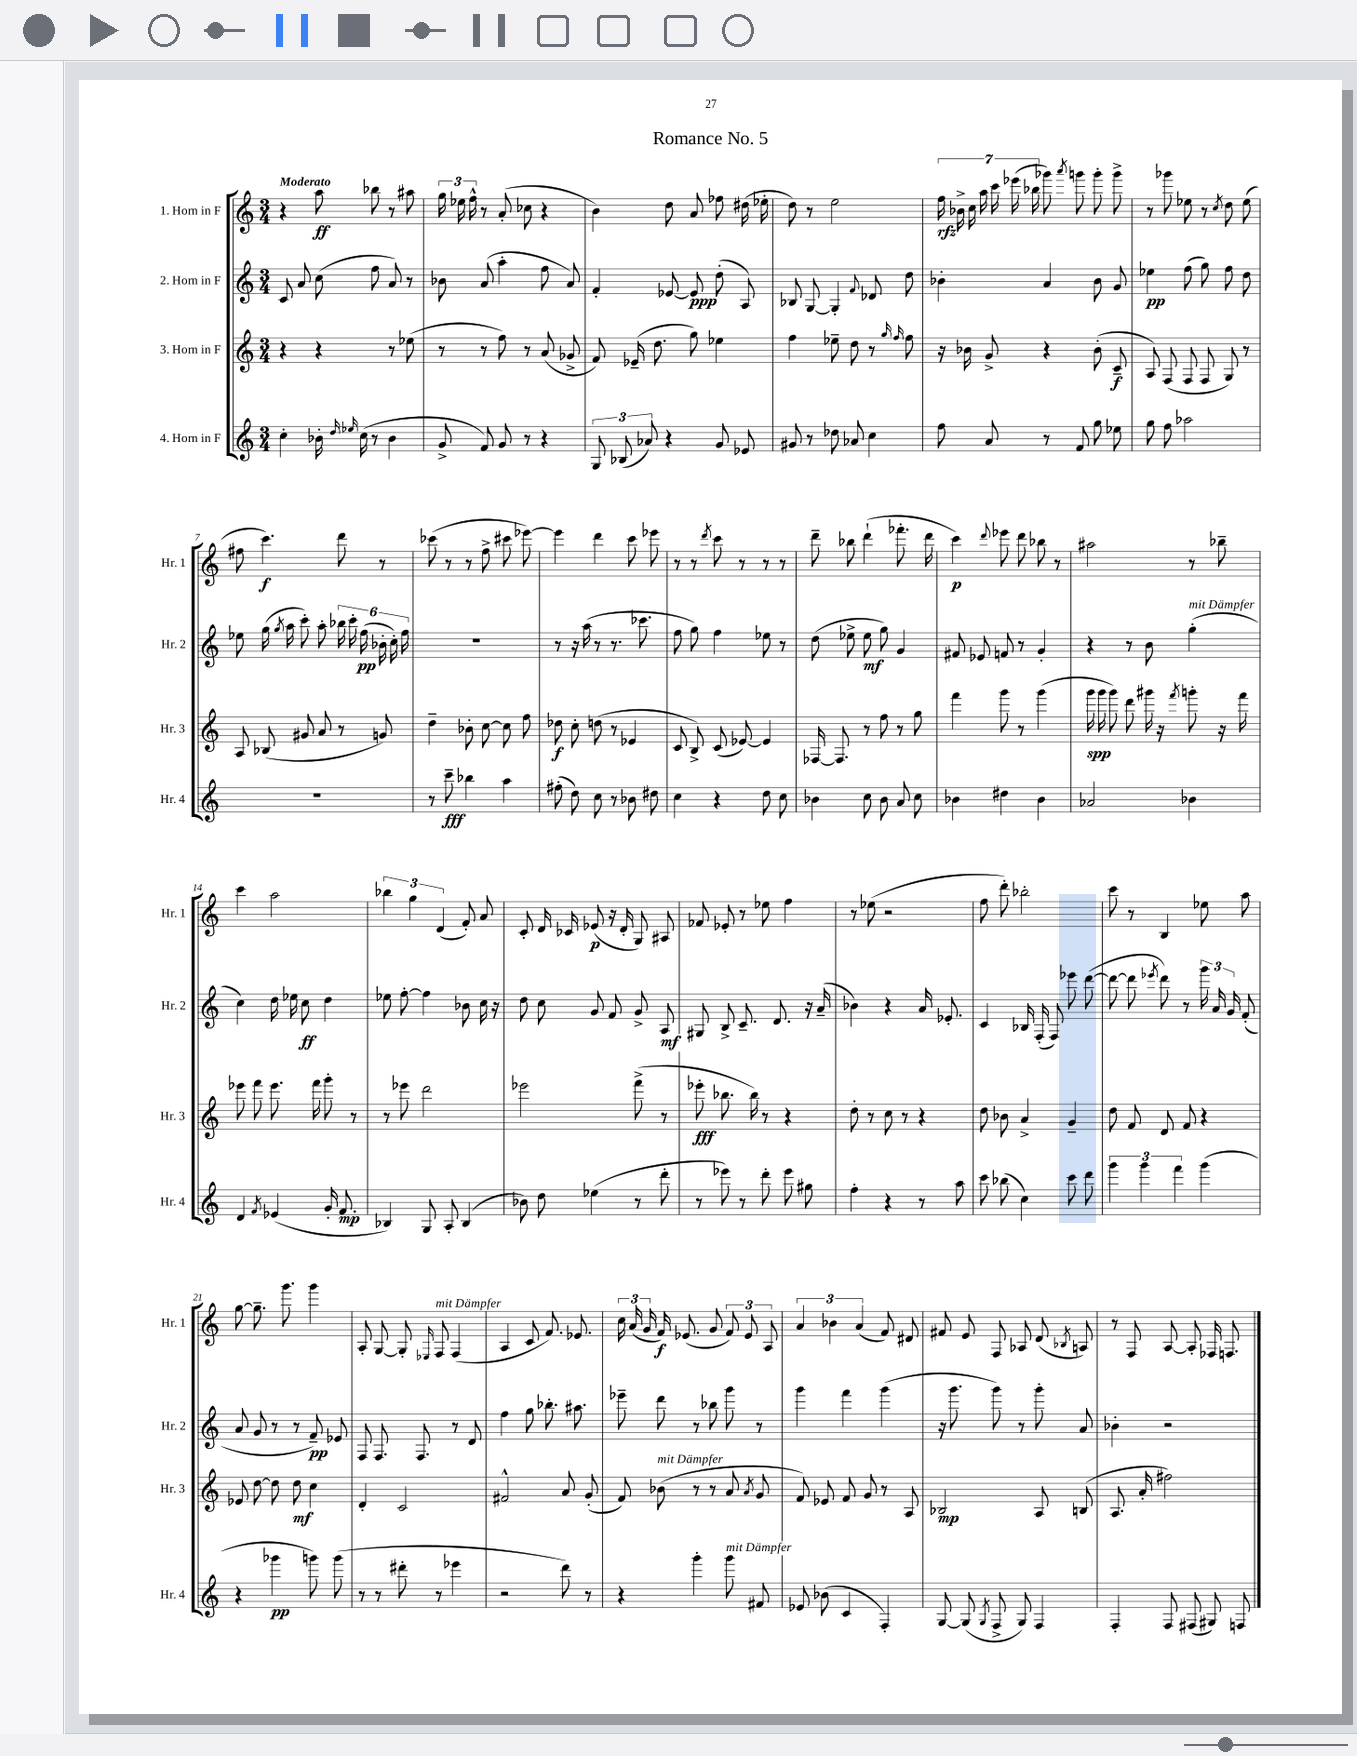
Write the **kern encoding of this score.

**kern	**kern	**kern	**kern
*staff4	*staff3	*staff2	*staff1
*clefG2	*clefG2	*clefG2	*clefG2
*k[]	*k[]	*k[]	*k[]
*M3/4	*M3/4	*M3/4	*M3/4
4cc'	4r	8c	4r
.	.	8a	.
16b-'	4r	(8cc	8aa
16qqdd	.	.	.
16qqee-	.	.	.
(16cc	.	.	.
8r	.	8ff	8bb-
4b-	8r	8a)	8r
.	(8ee-	8r	8aa#
=	=	=	=
8g^	8r	8b-	24gg
.	.	.	24ee-
.	.	.	24ff^^
8f)	8r	(8a	8r
8g	8ff)	4aa'	(8a'
8r	8r	.	8cc-
4r	(8a	8ff	4r
.	8g-^	8a)	.
=	=	=	=
12G	8f)	4f'	4b)
(12B-	.	.	.
.	(16e-~	.	.
12a-)	.	.	.
.	8.dd	.	.
4r	.	[8e-	8dd
.	8gg)	8e-]	8a
8g	4ee-	(8dd'	8ff-
8e-	.	8A)	(16dd#
.	.	.	16ee-'
=	=	=	=
8g#	4ff	8B-	8dd)
8r	.	[8G	8r
8dd-	8ee-~	4G']	2ee
8a-	8dd	.	.
.	.	8qqf	.
4cc	8r	8d-	.
.	16qqgg	.	.
.	16qqff	.	.
.	8ff	8dd	.
=	=	=	=
8ff	16r	4b-'	28ff
.	.	.	28b-^
.	16b-	.	.
.	.	.	28cc
.	.	.	28aa
8a	8g^	.	.
.	.	.	28ccc
.	.	.	(28eee-
.	.	.	28bb-
8r	4r	4a	8ggg-)
.	.	.	8qaaa
8f	.	.	8ggg
8gg	(8b-'	8b-	8ggg'
8ee-	8c~	8g	8ggg^
=	=	=	=
8gg	8A)	4ee-	8r
8ff	(8F	.	8ggg-
2aa-	8F	(8ff	8ee-
.	8F	8gg)	8r
.	.	.	8qcc
.	8G)	8ff	8dd
.	8r	8dd	(8ee-
=	=	=	=
2.r	8A	8ee-	8ff#
.	(8B-	(16gg	4.ccc)
.	.	8qgg	.
.	.	16aa	.
.	8g#	8ccc')	.
.	8a	8aa'	.
.	8r	24bb-	8ddd
.	.	24ccc'	.
.	.	(24ff	.
.	8g)	24b-'	8r
.	.	24cc')	.
.	.	24ff	.
=	=	=	=
8r	4dd~	2.r	(8ccc-
8ccc~	.	.	8r
4bb-	8b-'	.	8r
.	[8cc	.	8ff^
4aa	8cc]	.	8ccc#
.	8ff	.	[8eee-)
=	=	=	=
(8ff#'	8dd-	8r	4eee-]
8dd)	8cc'	16r	.
.	.	(16aa	.
8cc	(8dd	8r	4ddd
8r	8r	8.r	.
8b-	4e-	.	8ccc
.	.	8.ccc-	.
8dd#	.	.	8eee-
=	=	=	=
4cc	8c	8ff	8r
.	8B^)	8gg)	8r
.	.	.	8qddd
4r	(8c	4ff	8ccc
.	[8e-)	.	8r
8dd	4e-]	8ee-	8r
8cc	.	8r	8r
=	=	=	=
4b-	[16F-	(8dd	8ddd~
.	8.F-]	.	.
.	.	8ee-^	8bb-
8cc	8r	8ee-	(4ddd`
8b-	8ff	8gg)	.
8a	8r	4g	8.fff-'
8cc	8gg	.	.
.	.	.	16ddd
=	=	=	=
4b-	4fff	8f#	4ccc)
.	.	8e-	.
.	.	.	8qqddd
4dd#	8ggg	8f	8eee-
.	8r	8r	8ddd
4b-	(4ggg	4g'	8bb-
.	.	.	8r
=	=	=	=
2a-	16ggg	4r	2aa#
.	16ggg	.	.
.	8ggg)	.	.
.	8ddd	8r	.
.	16ggg#	8b	.
.	16r	.	.
.	8qfff	.	.
4b-	8ggg'	(4gg'	8r
.	16r	.	8bb-~
.	16fff	.	.
=	=	=	=
4d	8eee-	4cc)	4ccc
.	8fff	.	.
8qf	.	.	.
(4e-	8.eee-	16dd	2aa
.	.	16ee-	.
.	.	8cc	.
.	16fff	.	.
16g'	8ggg'	4dd	.
8.f	.	.	.
.	8r	.	.
=	=	=	=
4B-)	8r	8ee-	6bb-
.	8eee-	[8ff'	.
.	.	.	6gg
8G	2ddd	4ff]	.
.	.	.	(6d
8A'	.	.	.
(4B-	.	8b-	8f')
.	.	16cc	8a
.	.	16r	.
=	=	=	=
8b-)	2eee-	8dd	8c'
8dd	.	8cc	16d
.	.	.	16c-
(4ee-	.	8g	(8e-
.	.	8f	16r
.	.	.	16d'
8r	(8fff^	8g^	8G)
8ddd'	8r	8A	8A#
=	=	=	=
8r	8eee-'	8G#	8f-
8eee-)	8.bb-	8B^	8e-'
8r	.	8.c~	8r
.	16bb-)	.	.
8ddd'	8r	.	8ee-
.	.	8.d	.
8eee-	4r	.	4ff
8gg#	.	16r	.
.	.	(16a~	.
=	=	=	=
4ff'	8dd'	4b-)	8r
.	8r	.	(8ee-
4r	8cc	4r	2r
.	8r	.	.
8r	4r	16a	.
.	.	8.e-'	.
8aa	.	.	.
=	=	=	=
8ccc	8dd	4c	8ff
(8bb-	8b-	.	8ddd')
4cc)	4a^	16B-	2bb-'
.	.	(16F'	.
.	.	8F)	.
8ccc	4g~	8eee-	.
8ddd	.	([8ddd	.
=	=	=	=
6ggg	8dd	8ddd_	8ccc
.	8f	8ddd]	8r
6ggg	.	.	.
.	.	8qeee-	.
.	8d	8ddd)	4B
6fff	.	.	.
.	8f	8r	.
(4ggg	4r	24ggg	8ee-
.	.	24a	.
.	.	24g	.
.	.	(8f'	8aa
=	=	=	=
4r	8e-	8a	[8gg
.	[8dd	8g	8.gg~]
4ggg-	8dd]	8r	.
.	.	.	8.ggg
.	8dd	8r	.
8ggg)	4cc	8f~)	4ggg
(8ggg	.	8e-	.
=	=	=	=
8r	4d'	8F	8A'
8r	.	8.F	[8G
8ddd#'	2c	.	8G']
.	.	8.F	.
.	.	.	16qqE-
8r	.	.	8F
4eee-	.	8r	(4F
.	.	8d	.
=	=	=	=
2r	2f#^^	4ff	4A
.	.	8gg	8c
.	.	8.bb-'	8.f)
8ddd)	8a	.	.
.	.	8.aa#	8.e-
8r	(8g'	.	.
=	=	=	=
4r	8f)	8eee-~	24cc
.	.	.	(24a
.	.	.	24g
.	(8b-	8ddd	16f)
.	.	.	(8.e-
4ggg'	8r	8r	.
.	8r	8bb-	8g
8ggg	8a	8ggg	12f)
.	.	.	12e-
.	8qa	.	.
8f#	8g	8r	.
.	.	.	12A
=	=	=	=
8e-	8f)	4ggg	6a
(8b-	8e-	.	.
.	.	.	6b-
4c	8f	4fff	.
.	.	.	(6a
.	8g	.	.
4F')	8r	(4ggg	8f)
.	8A	.	8d#
=	=	=	=
[8G	2B-	16r	8f#
.	.	8.ggg	.
(8G]	.	.	8e
8qG	.	.	.
8F^	.	8ggg)	8F
8G)	.	8r	8A-
4F	8A	8ggg'	(8d
.	.	.	8qB-
.	(8B	8a	8A)
=	=	=	=
4F'	8.A	4b-'	8r
.	.	.	8F
.	16a'	.	.
8F	2ff#)	2r	[8A
(8F#	.	.	8A']
8G#)	.	.	16F-
.	.	.	8.F
8F	.	.	.
==	==	==	==
*-	*-	*-	*-
